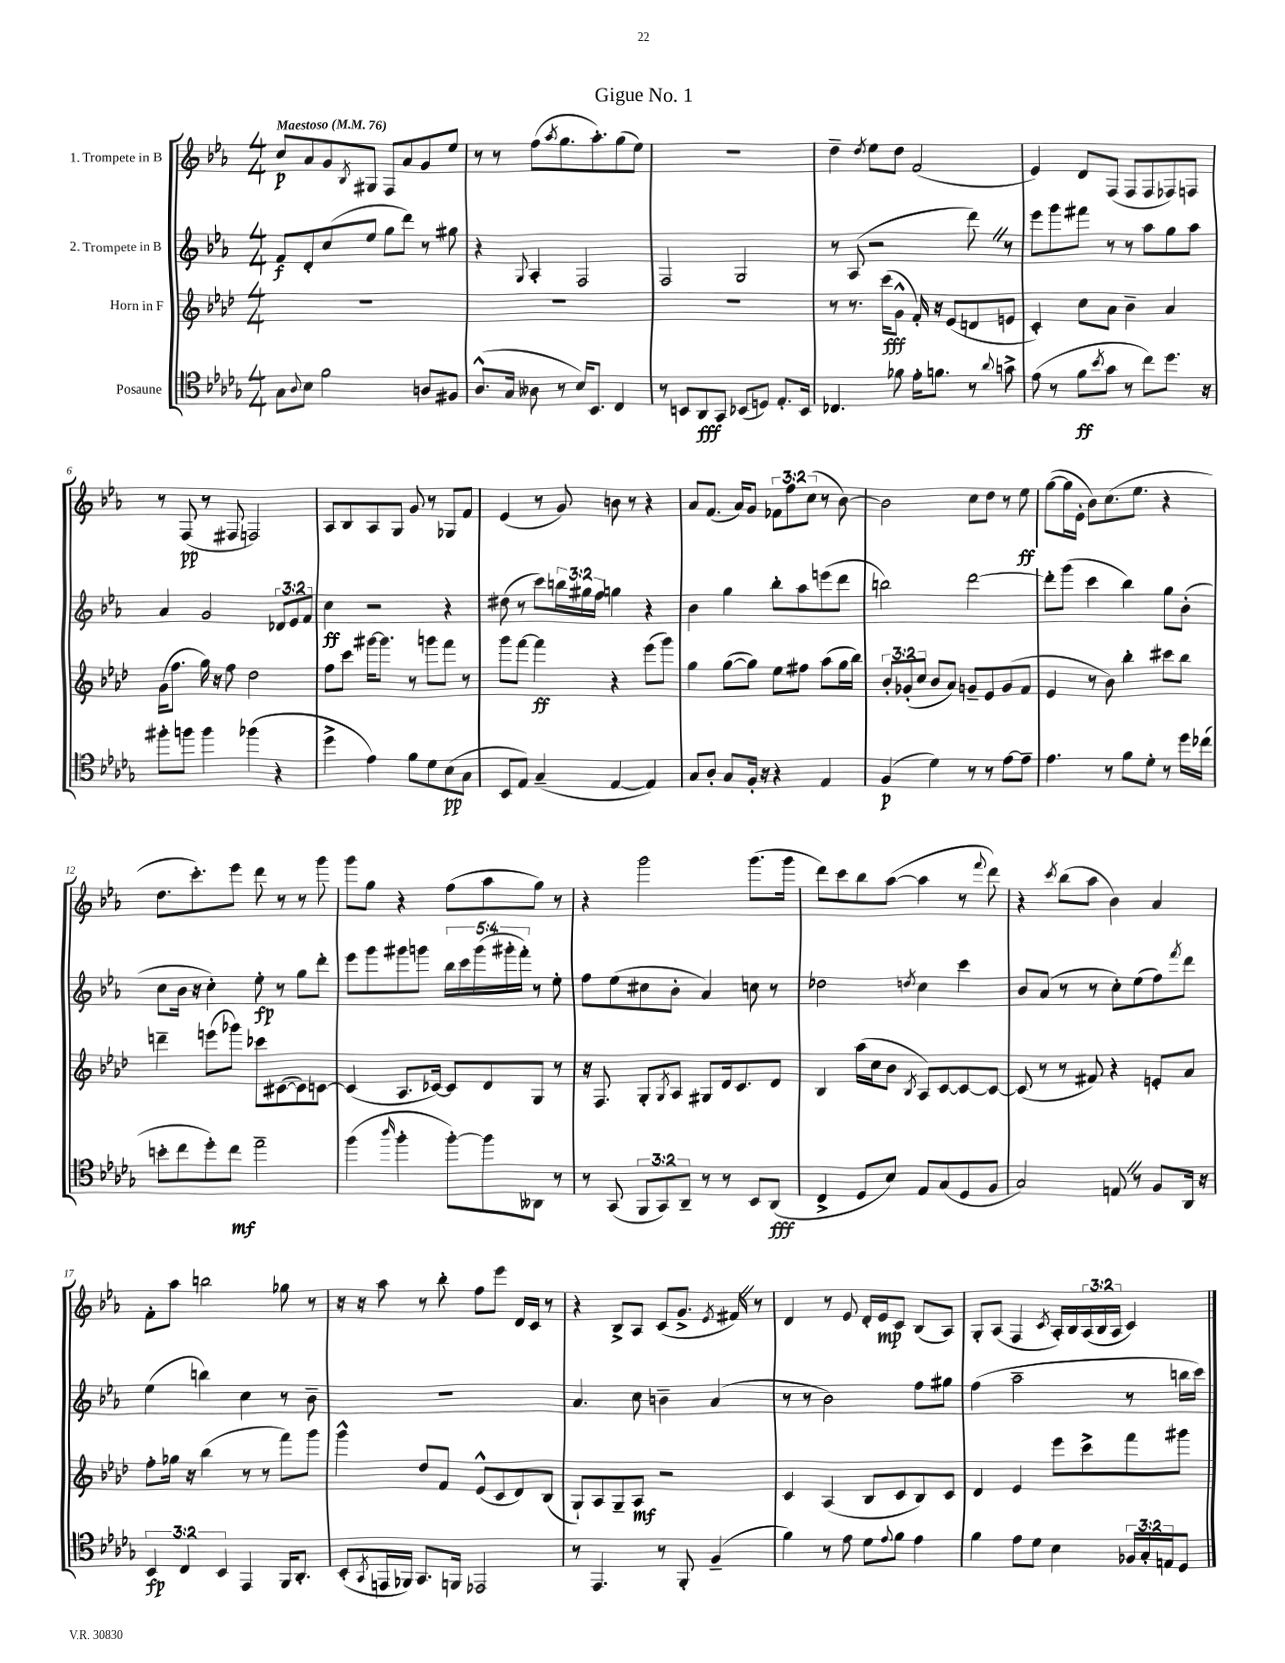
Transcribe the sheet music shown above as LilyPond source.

\header { title = "Gigue No. 1" }
<<
\new StaffGroup <<
\new Staff = "s0" \with { instrumentName = "1. Trompete in B" } {
    \clef treble \key ees \major \numericTimeSignature \time 4/4 \override Staff.TupletNumber.text = #tuplet-number::calc-fraction-text \tempo "Maestoso" 4 = 76
    c''8\p aes'8 g'8 \acciaccatura { bes8 } gis8 f8 aes'8 g'8 ees''8 |
    r8 r8 f''8( \acciaccatura { aes''8 } g''8. aes''8.-.) g''8( ees''8) |
    R1 |
    d''4-- \acciaccatura { d''8 } ees''8 d''8 f'2( |
    ees'4) d'8 f8( f8 f8 fes8) f8 |
    r8 f8\pp( r8 fis8 f2) |
    aes8 bes8 aes8 g8 g'8 r8 ges8 f'8 |
    ees'4( r8 g'8) b'8 r8 r4 |
    aes'8 f'8.( aes'16) g'8 \tuplet 3/2 { fes'8 f''8 c''8( } r8 bes'8~) |
    bes'2 c''8 d''8 r8 ees''8\ff |
    g''8~( g''16 ees'16-. bes'8) c''8.( ees''8. r4 |
    d''8. c'''8.-.) ees'''8 d'''8 r8 r8 g'''8 |
    g'''8 g''8 r4 f''8( aes''8 g''8) r8 |
    r4 g'''2 g'''8.( g'''16 |
    d'''8) c'''8 bes''8 aes''8~( aes''4 r8 \appoggiatura { f'''8 } d'''8) |
    r4 \acciaccatura { c'''8 } bes''8( aes''8 bes'4) aes'4 |
    f'8-. aes''8 b''2 ges''8 r8 |
    r16 r16 aes''8 r8 bes''8-. f''8 ees'''8 d'16 c'16 r8 |
    r4 bes8-> aes8 c'8( g'8.-> \acciaccatura { ees'8 } fis'16) \once \override BreathingSign.text = \markup { \musicglyph "scripts.caesura.straight" } \breathe r8 |
    d'4 r8 ees'8 d'16-. ees'16\mp c'8 bes8( aes8) |
    g8-. aes8( f4 \acciaccatura { c'8 } aes16-.) bes16 \tuplet 3/2 { aes16( bes16 aes16 } c'4) \bar "|." |
}
\new Staff = "s1" \with { instrumentName = "2. Trompete in B" } {
    \clef treble \key ees \major \numericTimeSignature \time 4/4 \override Staff.TupletNumber.text = #tuplet-number::calc-fraction-text
    f'8\f d'8-. c''8( ees''8 g''8 d'''8) r8 gis''8 |
    r4 \appoggiatura { g8 } aes4-. f2 |
    f2 g2 |
    r8 aes8( r2 d'''8) \once \override BreathingSign.text = \markup { \musicglyph "scripts.caesura.straight" } \breathe r8 |
    ees'''8 g'''8 fis'''8 r8 r8 aes''8 g''8 aes''8 |
    aes'4 g'2 \tuplet 3/2 { des'8 ees'8 f'8 } |
    c''4\ff r2 r4 |
    dis''8( r8 c'''8) \tuplet 3/2 { b''16 gis''16 f''16 } g''4 r4 |
    bes'4 g''4 bes''8-. aes''8 e'''8( d'''8 |
    b''2) d'''2~ |
    d'''8-. g'''8( c'''4 bes''4) g''8 bes'8-.( |
    c''8 bes'16 r16 c''4-.) ees''8-.\fp r8 g''8 d'''8-. |
    ees'''8 g'''8 gis'''8 g'''8 \tuplet 5/4 { bes''16 c'''16 g'''16( gis'''16-. f'''16-.) } r8 ees''8-. |
    f''8 ees''8( cis''8 bes'8-. aes'4) c''8 r8 |
    des''2 \acciaccatura { d''8 } c''4 c'''4 |
    bes'8 aes'8( r8 r8 c''8-.) ees''8( f''8) \acciaccatura { f'''8 } d'''8 |
    ees''4( b''4) c''4 r8 bes'8-- |
    R1 |
    aes'4. c''8 b'4-- aes'4( |
    r8 r8 bes'2) f''8 gis''8 |
    f''4( aes''2-- r8 b''16 c'''16) \bar "|." |
}
\new Staff = "s2" \with { instrumentName = "Horn in F" } {
    \clef treble \key aes \major \numericTimeSignature \time 4/4 \override Staff.TupletNumber.text = #tuplet-number::calc-fraction-text
    R1 |
    R1 |
    R1 |
    r8 r8. c'''16\fff( g'8-^ f'16-.) r16 ees'8( d'8 e'8 |
    c'4-.) c''8 aes'8 bes'4-- aes'4 |
    g'16( f''8. g''16) r16 f''8 des''2 |
    f''8 c'''8 gis'''16~ gis'''8. r8 g'''8 f'''8 r8 |
    g'''8 f'''8~ f'''4\ff r4 ees'''8( g'''8) |
    g''4 g''8~( g''8) ees''8 fis''8 aes''8( g''16 bes''16) |
    \tuplet 3/2 { bes'8-. ges'8-.( c''8 } bes'8 aes'8) g'8-- ees'8 g'8( f'8 |
    ees'4 r8 bes'8) bes''4-. cis'''8 bes''8 |
    d'''4-- e'''8( ges'''8) ces'''8 cis'8~( cis'8) c'8~ |
    c'4( aes8. ces'16~) ces'8 des'8 g8 r8 |
    r16 f8. g8-. \acciaccatura { g8 } aes8 gis8 des'16 c'8. des'8 |
    bes4 aes''16( c''16 bes'8 \acciaccatura { bes8 } aes8) c'8~ c'8~ c'8~ |
    c'8( r8 r8 fis'8) r4 e'8-. aes'8 |
    f''8-. ges''16 r16 bes''4( r8 r8 f'''8) g'''8 |
    g'''4-^ des''8 f'8 ees'8-^( c'8 des'8) bes8( |
    g8-!) aes8 g8-- aes8\mf r2 |
    c'4 aes4( bes8 c'8 bes8) c'8 |
    des'4 ees'4 ees'''8 c'''8-> f'''8 gis'''8 \bar "|." |
}
\new Staff = "s3" \with { instrumentName = "Posaune" } {
    \clef tenor \key des \major \numericTimeSignature \time 4/4 \override Staff.TupletNumber.text = #tuplet-number::calc-fraction-text
    ges8 \appoggiatura { aes8 } bes8 f'2 a8 fis8 |
    aes8.-^( ges16 aeses8 r8 bes16) bes,8. c4 |
    r8 b,8 aes,8\fff ges,8 bes,8( d8) ees8.-. bes,16 |
    ces4. fes'8 ees'16-. f'8. r8 \appoggiatura { aes'8 } g'8-> |
    ees'8( r8 f'8\ff \acciaccatura { bes'8 } ges'8 r8 c''8) des''8. r16 |
    fis''8-. f''8 f''4 fes''4( r4 |
    des''4-> ees'4) f'8 des'8 bes8\pp( ges8 |
    bes,8 ees8) ges4--( ees4~ ees4) |
    ges8 aes8-. ges8 f16-. r16 r4 ees4 |
    f4\p( des'4) r8 r8 ees'8~ ees'8-- |
    ees'4. r8 f'8 des'8-. r8 des''16 ces''16( |
    b'8-. c''8 des''8-.) c''8\mf ees''2-- |
    f''4( \grace { aes''16 } f''4-. f''8~-.) f''8 aeses,8 r8 |
    r8 ges,8( \tuplet 3/2 { f,8 ges,8) aes,8-- } r8 r8 bes,8 aes,8\fff( |
    c4-> des8 bes8) ees8 ges8( des8 f8 |
    ges2) e8 \once \override BreathingSign.text = \markup { \musicglyph "scripts.caesura.straight" } \breathe r8 f8 aes,16 r16 |
    \tuplet 3/2 { bes,4\fp c4 bes,4 } ees,4 f,16 aes,8.-. |
    bes,8-.( \acciaccatura { ges,8 } e,16 fes,16) ges,8. f,16 ees,2 |
    r8 ees,4. r8 f,8-. f4--( |
    f'4) r8 ees'8 des'8 \appoggiatura { ees'8 } f'8 ees'4 |
    f'4 ees'8 des'8 bes4 \tuplet 3/2 { fes16 ges16-. e16 } des8 \bar "|." |
}
>>
>>
